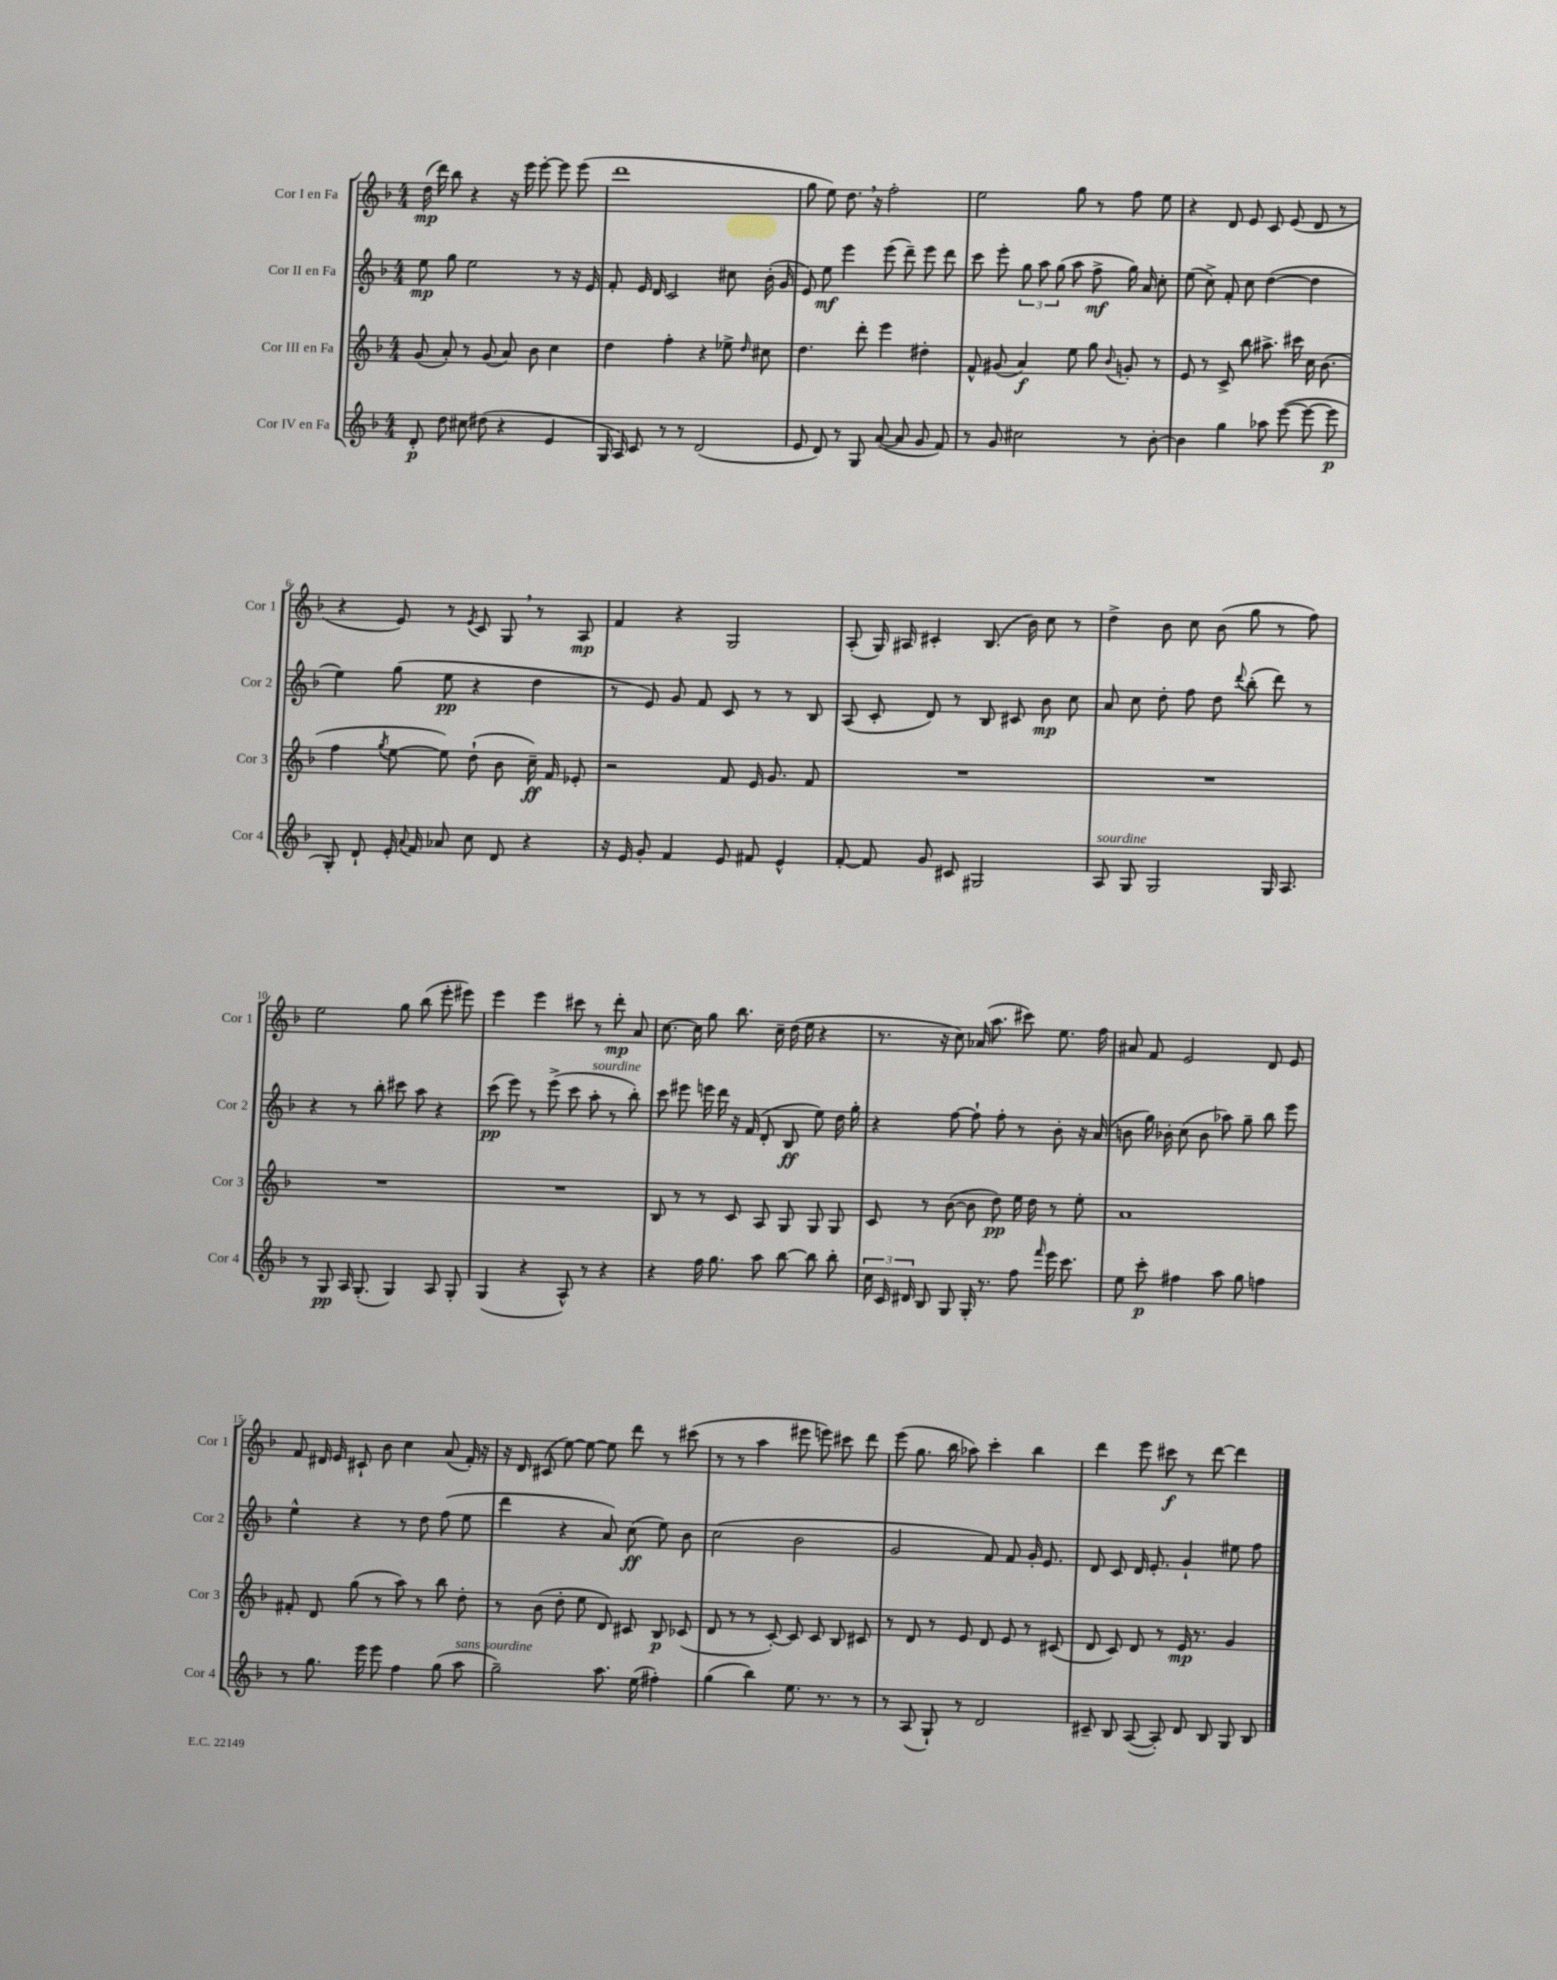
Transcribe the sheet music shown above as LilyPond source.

<<
\new StaffGroup <<
\new Staff = "s0" \with { instrumentName = "Cor I en Fa" shortInstrumentName = "Cor 1" } {
    \clef treble \key f \major \numericTimeSignature \time 4/4
    \autoBeamOff d''16\mp( d'''16) bes''8 r4 r16 e'''16 e'''8~-. e'''8 e'''8( |
    d'''1 |
    g''8 e''8) d''8. \breathe r16 f''2-. |
    e''2 g''8 r8 f''8 e''8 |
    r4 d'8 e'8 c'8 e'8( d'8 r8 |
    r4 e'8) r8 \acciaccatura { e'8 } c'8 g8 \breathe r8 a8\mp |
    f'4 r4 g2 |
    a8-.( g16) ais16 cis'4-. bes8.( bes'16) c''8 r8 |
    d''4-> bes'8 c''8 bes'8( g''8 r8 f''8) |
    e''2 g''8 bes''8( e'''8-. eis'''8) |
    e'''4 e'''4 cis'''8 r8 d'''8-.\mp a'8 |
    c''8.~ c''16 g''8 bes''8. c''16-- d''16( e''16 r4 |
    r8. r16 c''8) aes'16( a''8. cis'''8) e''8. f''16 |
    ais'8 f'8 e'2 d'8 e'8 |
    f'8 dis'16 e'16 cis'8-! bes'8 c''4 a'8( f'16-.) r16 |
    r16 d'16 cis'8( e''8~) e''8~ e''8 d'''8 r8 cis'''8( |
    r8 r8 a''4 eis'''8 e'''8) cis'''8 d'''8 |
    e'''8( g''8. bes''16 aes''8) c'''4-. bes''4 |
    d'''4 e'''8 cis'''8\f r8 d'''8~ d'''4 \bar "|." |
}
\new Staff = "s1" \with { instrumentName = "Cor II en Fa" shortInstrumentName = "Cor 2" } {
    \clef treble \key f \major \numericTimeSignature \time 4/4
    \autoBeamOff e''8\mp g''8 e''2 r8 r16 e'16 |
    f'8-. e'16 d'16 c'2 cis''8 bes'16-.( g'16 |
    e'8) e''8\mf e'''4 e'''8( d'''8--) e'''8 d'''8 |
    c'''8 e'''8-. \tuplet 3/2 { g''8 a''8 g''8( } a''8 f''8->\mf g''16) a'16 c''8-. |
    e''8( c''8->) f'8-. c''8 d''4~( d''4 |
    e''4) g''8( e''8\pp r4 d''4 |
    r8 e'8) g'8 f'8 c'8 r8 r8 bes8 |
    a8( c'8-. d'8) r8 bes8 cis'8 bes'8\mp c''8 |
    a'8 c''8 d''8-. f''8 d''8 \appoggiatura { d'''8 } bes''8-.( d'''8) r8 |
    r4 r8 bes''8-. cis'''8 a''8 r4 |
    c'''8\pp( e'''8) r8 e'''8->( c'''8 a''8-.^\markup { \italic "sourdine" } r8 bes''8-.) |
    c'''8 eis'''8 e'''16 d'''16 r16 f'16( d'8-. bes8\ff e''8) d''16 g''16-. |
    r4 f''8~ f''8-! f''8-. r8 bes'8-. r16 a'16( |
    b'8 g''16) bes'16-. c''8( bes'8 aes''8) g''8-- bes''8 e'''8 |
    e''4-^ r4 r8 d''8 f''8( e''8 |
    d'''4 r4 a'8) c''8\ff( e''8) bes'8 |
    c''2( bes'2 |
    g'2 f'8) f'8 g'16-. e'8. |
    d'8 c'8 d'16 e'8.-. g'4-! eis''8 f''8 \bar "|." |
}
\new Staff = "s2" \with { instrumentName = "Cor III en Fa" shortInstrumentName = "Cor 3" } {
    \clef treble \key f \major \numericTimeSignature \time 4/4
    \autoBeamOff g'8( a'8-.) r8 g'8( a'8) bes'8 c''4 |
    d''4 f''4-. r4 ees''8-> \grace { d''16 } cis''8 |
    d''4. d'''8-. e'''4 dis''4-. |
    f'8-^ gis'8( a'4\f) e''8 g''8 \appoggiatura { bes'8 } g'8-. r8 |
    e'8 r8 c'8-> bes''8 ais''8.-> cis'''16 c''16 bes'8.( |
    f''4 \acciaccatura { g''8 } e''8~ e''8) d''8-!( bes'8 c''16--\ff) f'16 ees'8-. |
    r2 f'8 e'16 g'8. f'8 |
    R1 |
    R1 |
    R1 |
    R1 |
    bes8 r8 r8 c'8 a8 g8 g8 g8 |
    c'8 r8 bes'8~( bes'8 d''8\pp) e''16 d''16 r8 e''8-. |
    a'1 |
    fis'8-. d'8 g''8( r8 a''8) r8 bes''8 d''8-. |
    r8 bes'8( d''8-. e''8 d'8) cis'8 bes8\p ces'8( |
    d'8 r8 r8 c'8~-.) c'8 c'8 bes8 cis'8 |
    r8 d'8 r8 e'8 d'8 e'8 r8 cis'8( |
    d'8 c'8) d'8 r8 e'16\mp r8. g'4 \bar "|." |
}
\new Staff = "s3" \with { instrumentName = "Cor IV en Fa" shortInstrumentName = "Cor 4" } {
    \clef treble \key f \major \numericTimeSignature \time 4/4
    \autoBeamOff d'8-.\p d''8 cis''8 dis''8( r4 e'4 |
    g16 a16) c'8 r8 r8 d'2( |
    e'8 d'8) r8 g8 a'8~( a'8 g'8 f'8) |
    r8 g'8 cis''2 r8 bes'8~-. |
    bes'4 g''4 aes''8 e'''8~( e'''8~ e'''8\p |
    g8-.) d'8-! e'16-. \appoggiatura { a'8 } f'16 aes'8 c''8 d'8 r4 |
    r16 e'16 g'8-. f'4 e'8 fis'8 e'4-^ |
    f'8~-. f'8 g'8 cis'8 gis2 |
    a8^\markup { \italic "sourdine" } g8 g2 g16 a8. |
    r8 g8\pp a16 g8.-.( g4) a8 g8-. |
    g4( r4 a8-^) r8 r4 |
    r4 f''16 g''8. a''8 bes''8~ bes''8 bes''8-. |
    \tuplet 3/2 { c''16 c'16 dis'16 } bes8 g8 g16-. r8. f''8 \grace { f'''16 } e'''16 c'''8. |
    e''8 c'''8-.\p fis''4 a''8 g''8 f''4 |
    r8 g''8. e'''16 e'''8 f''4 g''8( a''8^\markup { \italic "sans sourdine" } |
    g''2--) a''8. e''16( fis''4-.) |
    g''4( bes''4) e''8. r8. r8 |
    r8 a8( g8-!) r8 d'2 |
    cis'8-- bes8 a8~( a8-.) d'8 bes8 g8 bes8 \bar "|." |
}
>>
>>
